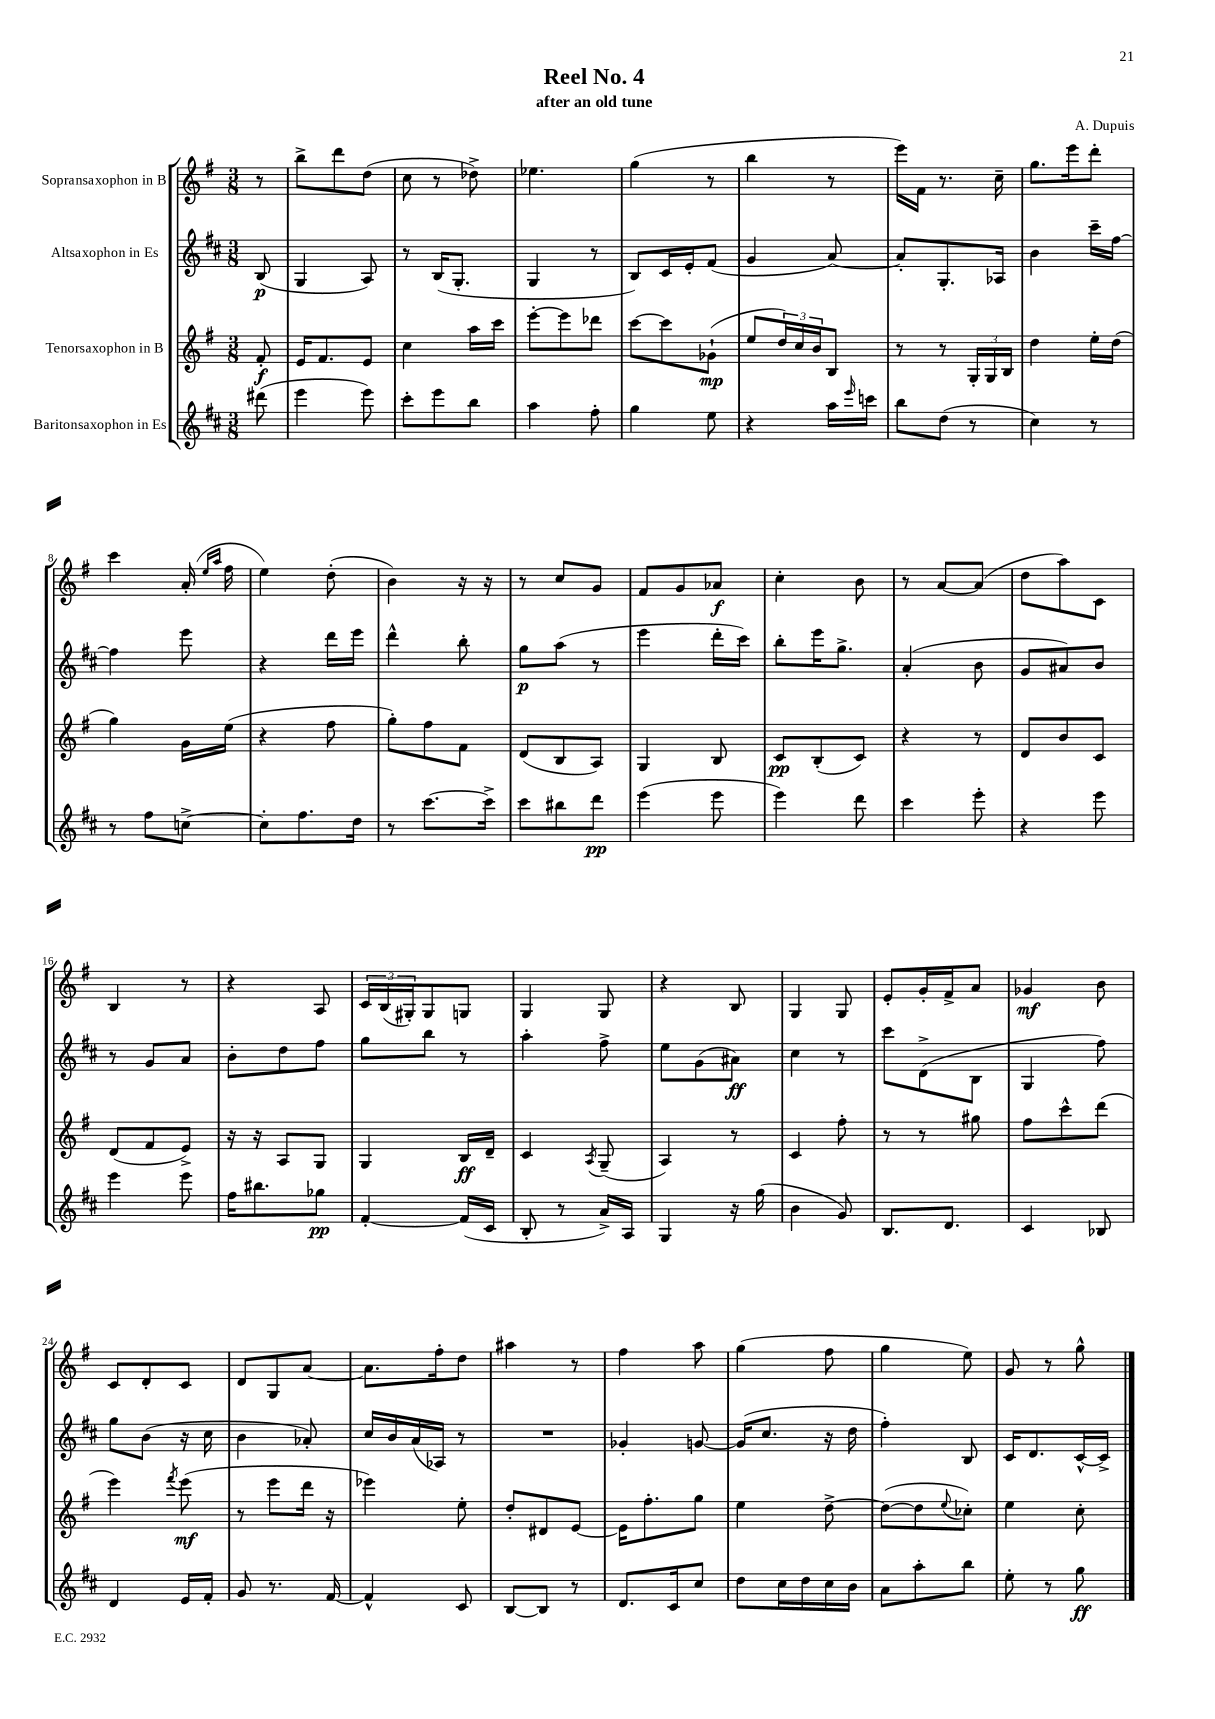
\header { title = "Reel No. 4" composer = "A. Dupuis" subtitle = "after an old tune" }
<<
\new StaffGroup <<
\new Staff = "s0" \with { instrumentName = "Sopransaxophon in B" } {
    \clef treble \key g \major \numericTimeSignature \time 3/8 \partial 8
    r8 |
    b''8-> d'''8 d''8( |
    c''8 r8 des''8->) |
    ees''4. |
    g''4( r8 |
    b''4 r8 |
    e'''16) fis'16 r8. c''16-- |
    g''8. e'''16 d'''8-. |
    c'''4 a'16-.( \grace { e''16 a''16 } fis''16 |
    e''4) d''8-.( |
    b'4) r16 r16 |
    r8 c''8 g'8 |
    fis'8 g'8 aes'8\f |
    c''4-. b'8 |
    r8 a'8~ a'8( |
    d''8 a''8) c'8 |
    b4 r8 |
    r4 a8 |
    \tuplet 3/2 { c'16 b16( gis16-.) } gis8 g8 |
    g4 g8 |
    r4 b8 |
    g4 g8 |
    e'8-. g'16-. fis'16-> a'8 |
    ges'4\mf b'8 |
    c'8 d'8-. c'8 |
    d'8 g8 a'8~ |
    a'8. fis''16-. d''8 |
    ais''4 r8 |
    fis''4 a''8 |
    g''4( fis''8 |
    g''4 e''8) |
    g'8 r8 g''8-^ \bar "|." |
}
\new Staff = "s1" \with { instrumentName = "Altsaxophon in Es" } {
    \clef treble \key d \major \numericTimeSignature \time 3/8 \partial 8
    b8\p( |
    g4 a8) |
    r8 b16( g8.-. |
    g4 r8 |
    b8) cis'16 e'16-. fis'8( |
    g'4 a'8~) |
    a'8-. g8.-. aes16 |
    b'4 cis'''16-- fis''16~ |
    fis''4 e'''8 |
    r4 d'''16 e'''16 |
    d'''4-^ b''8-. |
    g''8\p a''8( r8 |
    e'''4 d'''16-. cis'''16) |
    b''8-. e'''16 g''8.-> |
    a'4-.( b'8 |
    g'8 ais'8) b'8 |
    r8 g'8 a'8 |
    b'8-. d''8 fis''8 |
    g''8 b''8 r8 |
    a''4-. fis''8-> |
    e''8 g'8( ais'8\ff) |
    cis''4 r8 |
    cis'''8 d'8->( b8 |
    g4 fis''8) |
    g''8 b'8( r16 cis''16 |
    b'4 aes'8-.) |
    cis''16 b'16 a'16( aes16) r8 |
    R4. |
    ges'4-. g'8~ |
    g'16( cis''8. r16 d''16 |
    fis''4-.) b8 |
    cis'16 d'8. cis'16~-^ cis'16-> \bar "|." |
}
\new Staff = "s2" \with { instrumentName = "Tenorsaxophon in B" } {
    \clef treble \key g \major \numericTimeSignature \time 3/8 \partial 8
    fis'8-.\f |
    e'16 fis'8. e'8 |
    c''4 a''16 c'''16 |
    e'''8~-. e'''8 des'''8 |
    c'''8~ c'''8 ges'8-!\mp( |
    e''8 \tuplet 3/2 { d''16) c''16 b'16 } b8 |
    r8 r8 \tuplet 3/2 { g16-. g16 b16 } |
    d''4 e''16-. d''16( |
    g''4) g'16 e''16( |
    r4 fis''8 |
    g''8-.) fis''8 fis'8 |
    d'8( b8 a8) |
    g4 b8 |
    c'8\pp b8-.( c'8) |
    r4 r8 |
    d'8 b'8 c'8 |
    d'8( fis'8 e'8->) |
    r16 r16 a8 g8 |
    g4 b16\ff d'16-- |
    c'4 \acciaccatura { a8 } g8--( |
    a4) r8 |
    c'4 fis''8-. |
    r8 r8 gis''8 |
    fis''8 c'''8-^ d'''8( |
    e'''4) \acciaccatura { fis'''8 } e'''8\mf( |
    r8 e'''8 d'''16 r16 |
    ees'''4) e''8-. |
    d''8-. dis'8 e'8~ |
    e'16 fis''8.-. g''8 |
    e''4 d''8~-> |
    d''8~( d''8 \appoggiatura { e''8 } ces''8-.) |
    e''4 c''8-. \bar "|." |
}
\new Staff = "s3" \with { instrumentName = "Baritonsaxophon in Es" } {
    \clef treble \key d \major \numericTimeSignature \time 3/8 \partial 8
    dis'''8( |
    e'''4 e'''8) |
    cis'''8-. e'''8 b''8 |
    a''4 fis''8-. |
    g''4 e''8 |
    r4 a''16 \grace { e'''16 } c'''16 |
    b''8 d''8( r8 |
    cis''4) r8 |
    r8 fis''8 c''8~-> |
    c''8-. fis''8. d''16 |
    r8 cis'''8.~ cis'''16-> |
    cis'''8 bis''8 d'''8\pp |
    e'''4( e'''8 |
    e'''4) d'''8 |
    cis'''4 e'''8-. |
    r4 e'''8 |
    e'''4 e'''8 |
    fis''16 bis''8. ges''8\pp |
    fis'4~-. fis'16( cis'16 |
    b8-. r8 a'16->) a16 |
    g4 r16 g''16( |
    b'4 g'8) |
    b8. d'8. |
    cis'4 bes8 |
    d'4 e'16 fis'16-. |
    g'8 r8. fis'16~ |
    fis'4-^ cis'8 |
    b8~ b8 r8 |
    d'8. cis'16 cis''8 |
    d''8 cis''16 d''16 cis''16 b'16 |
    a'8 a''8-. b''8 |
    e''8-. r8 g''8\ff \bar "|." |
}
>>
>>
